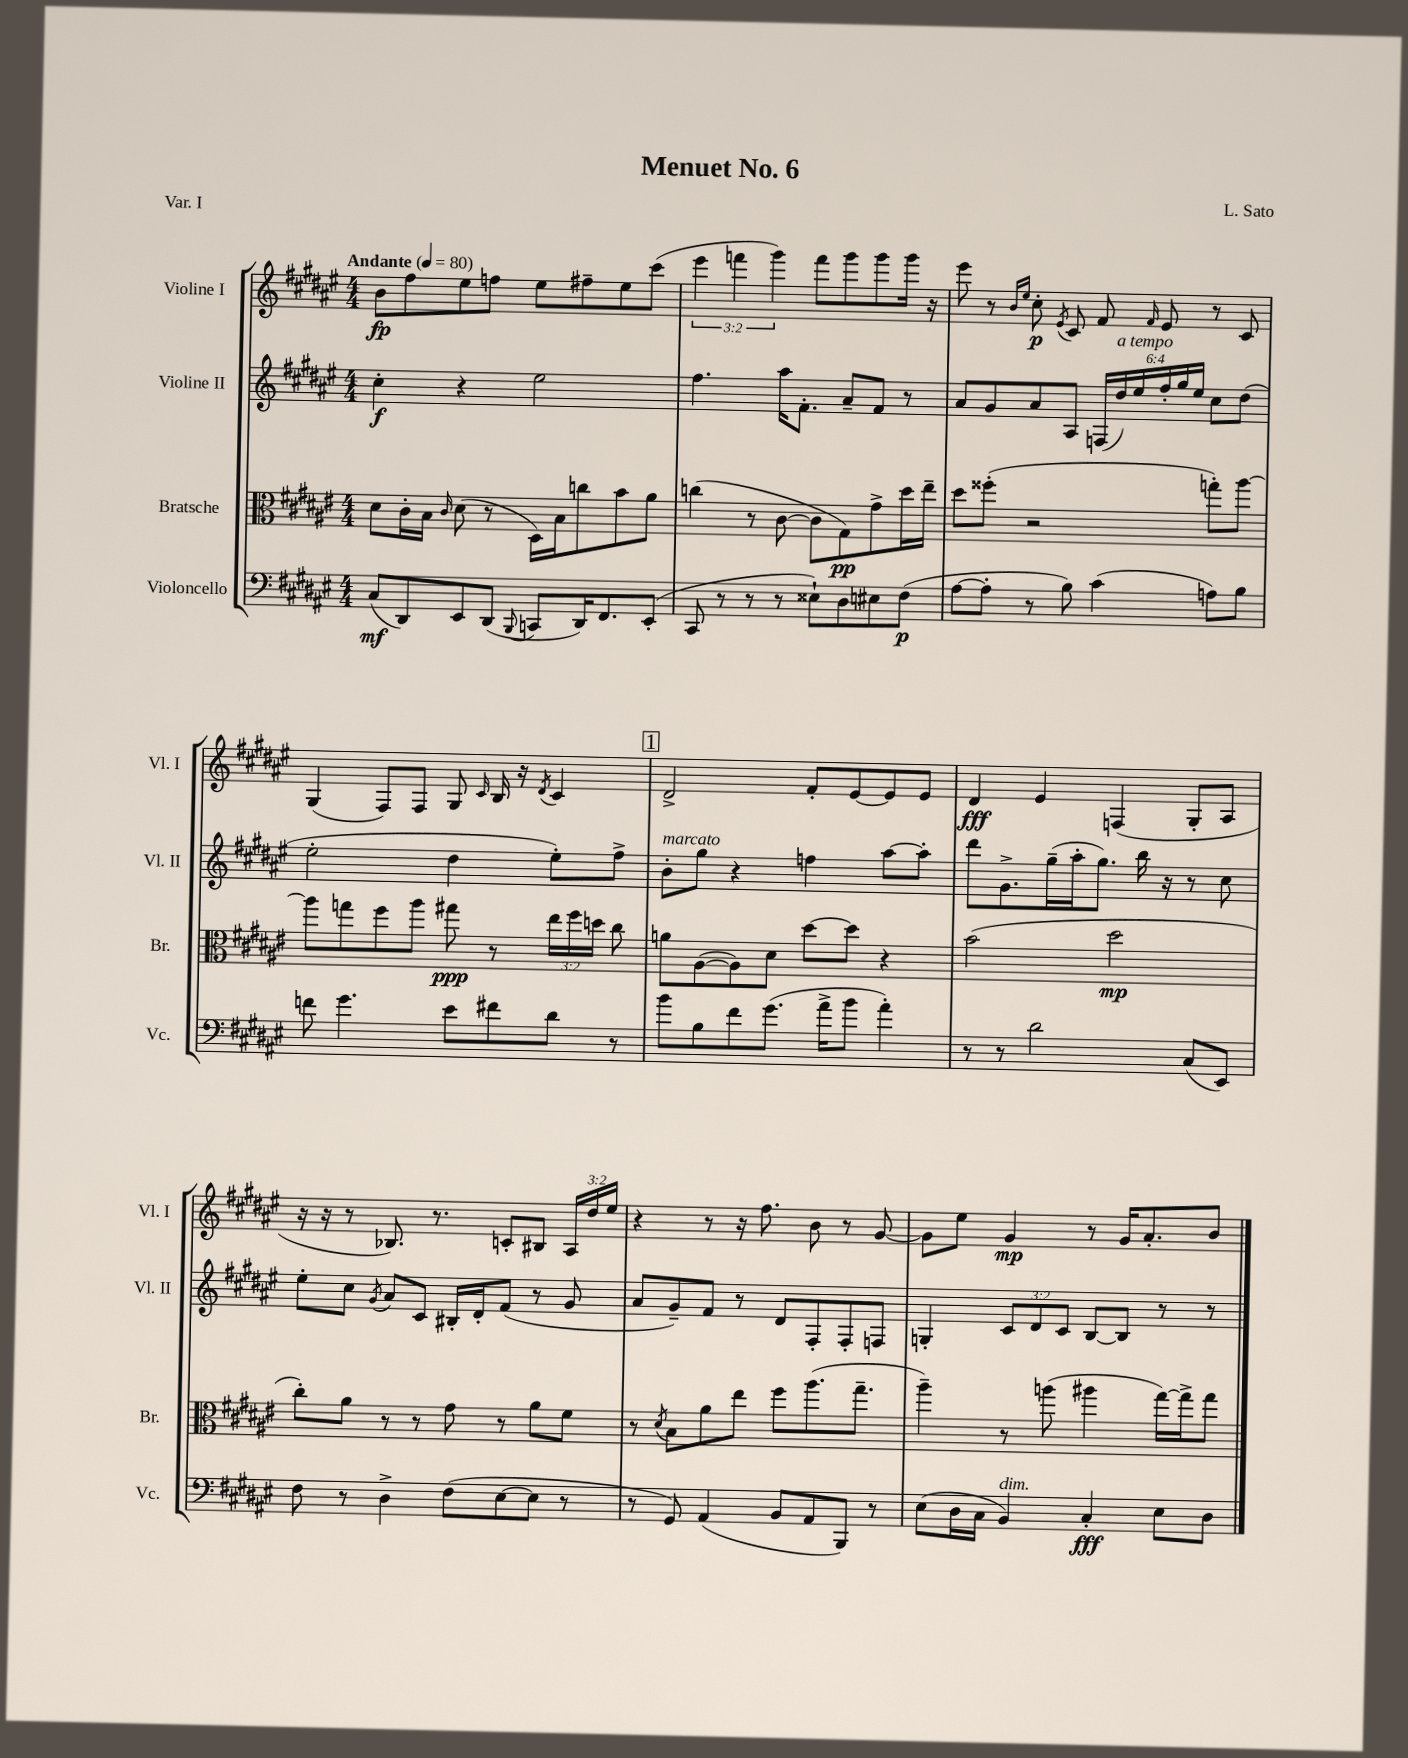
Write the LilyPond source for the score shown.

\header { title = "Menuet No. 6" composer = "L. Sato" piece = "Var. I" }
<<
\new StaffGroup <<
\new Staff = "s0" \with { instrumentName = "Violine I" shortInstrumentName = "Vl. I" } {
    \clef treble \key fis \major \numericTimeSignature \time 4/4 \override Staff.TupletNumber.text = #tuplet-number::calc-fraction-text \tempo "Andante" 4 = 80
    \autoBeamOff b'8[\fp fis''8 eis''8 f''8] eis''8[ fis''8-- eis''8 cis'''8]( |
    \tuplet 3/2 { eis'''4 f'''4 gis'''4) } f'''8[ gis'''8 gis'''8 gis'''16] r16 |
    eis'''8 r8 \grace { b'16[ eis''16] } cis''8-.\p \acciaccatura { eis'8 } cis'8 fis'8 \grace { fis'16 } eis'8 r8 cis'8 |
    gis4( fis8[) fis8] gis8 \grace { cis'16 } b16 r16 \acciaccatura { dis'8 } cis'4 |
    \mark \markup { \box "1" } dis'2-> fis'8[-. eis'8~ eis'8 eis'8] |
    dis'4\fff eis'4 f4( gis8[-. ais8] |
    r16 r16 r8 bes8.) r8. c'8[-. bis8] \tuplet 3/2 { ais16[ dis''16 eis''16] } |
    r4 r8 r16 fis''8. b'8 r8 gis'8~ |
    gis'8[ eis''8] gis'4\mp r8 gis'16[ ais'8.-. b'8] \bar "|." |
}
\new Staff = "s1" \with { instrumentName = "Violine II" shortInstrumentName = "Vl. II" } {
    \clef treble \key fis \major \numericTimeSignature \time 4/4 \override Staff.TupletNumber.text = #tuplet-number::calc-fraction-text
    \autoBeamOff cis''4-.\f r4 eis''2 |
    fis''4. ais''16[ fis'8.]-. ais'8[-- fis'8] r8 |
    ais'8[ gis'8 ais'8 ais8] \tuplet 6/4 { f16[( dis''16^\markup { \italic "a tempo" }) eis''16 fis''16-. gis''16 eis''16] } cis''8[ dis''8]( |
    eis''2-. dis''4 eis''8[-.) fis''8]-> |
    \mark \markup { \box "1" } b'8[-.^\markup { \italic "marcato" } gis''8] r4 f''4 ais''8[~ ais''8]-. |
    dis'''8[ gis'8.-> gis''16--( ais''16-. gis''8.]) b''16 r16 r8 cis''8 |
    eis''8[-. cis''8] \acciaccatura { gis'8 } ais'8[ cis'8] bis16[-. dis'16-. fis'8]( r8 gis'8 |
    ais'8[ gis'8--) fis'8] r8 dis'8[ fis8-. fis8-. f8] |
    g4-. \tuplet 3/2 { cis'8[ dis'8 cis'8] } b8[~ b8] r8 r8 \bar "|." |
}
\new Staff = "s2" \with { instrumentName = "Bratsche" shortInstrumentName = "Br." } {
    \clef alto \key fis \major \numericTimeSignature \time 4/4 \override Staff.TupletNumber.text = #tuplet-number::calc-fraction-text
    \autoBeamOff dis'8[ cis'16-. b16] \grace { cis'16 } dis'8( r8 dis16[) b16 c''8 b'8 ais'8] |
    c''4( r8 cis'8~ cis'8[ gis8\pp) gis'8-> dis''16 eis''16]-- |
    dis''8[ fisis''8]-.( r2 g''8[-.) ais''8]~ |
    ais''8[ g''8 fis''8 ais''8] gis''8\ppp r8 \tuplet 3/2 { eis''16[ fis''16 d''16] } cis''8 |
    \mark \markup { \box "1" } a'8[ ais8~( ais8) dis'8] dis''8[~ dis''8] r4 |
    b'2( dis''2\mp |
    cis''8[-.) ais'8] r8 r8 gis'8 r8 ais'8[ fis'8] |
    r8 \acciaccatura { dis'8 } b8[ ais'8 eis''8] fis''8[ ais''8.( gis''8.]-- |
    ais''4--) r8 a''8( ais''4 gis''16[~) gis''16-> gis''8] \bar "|." |
}
\new Staff = "s3" \with { instrumentName = "Violoncello" shortInstrumentName = "Vc." } {
    \clef bass \key fis \major \numericTimeSignature \time 4/4
    \autoBeamOff cis8[\mf( dis,8) eis,8 dis,8]( \appoggiatura { b,,8 } c,8[ dis,16) fis,8. eis,8]-.( |
    cis,8 r8 r8 r8 eisis8[-!) dis8 eis8 fis8]\p( |
    ais8[~ ais8]-. r8 b8) cis'4( a8[) b8] |
    f'8 gis'4. eis'8[ fis'8 dis'8] r8 |
    \mark \markup { \box "1" } b'8[ b8 fis'8 gis'8.]( ais'16[-> b'8] ais'4-.) |
    r8 r8 dis'2 cis8[( eis,8]) |
    fis8 r8 dis4-> fis8[( eis8~ eis8] r8 |
    r8 gis,8) ais,4( b,8[ ais,8 b,,8]) r8 |
    eis8[( dis16 cis16] b,4^\markup { \italic "dim." }) cis4-.\fff eis8[ dis8] \bar "|." |
}
>>
>>
\layout { \context { \Score \remove "Bar_number_engraver" } }
